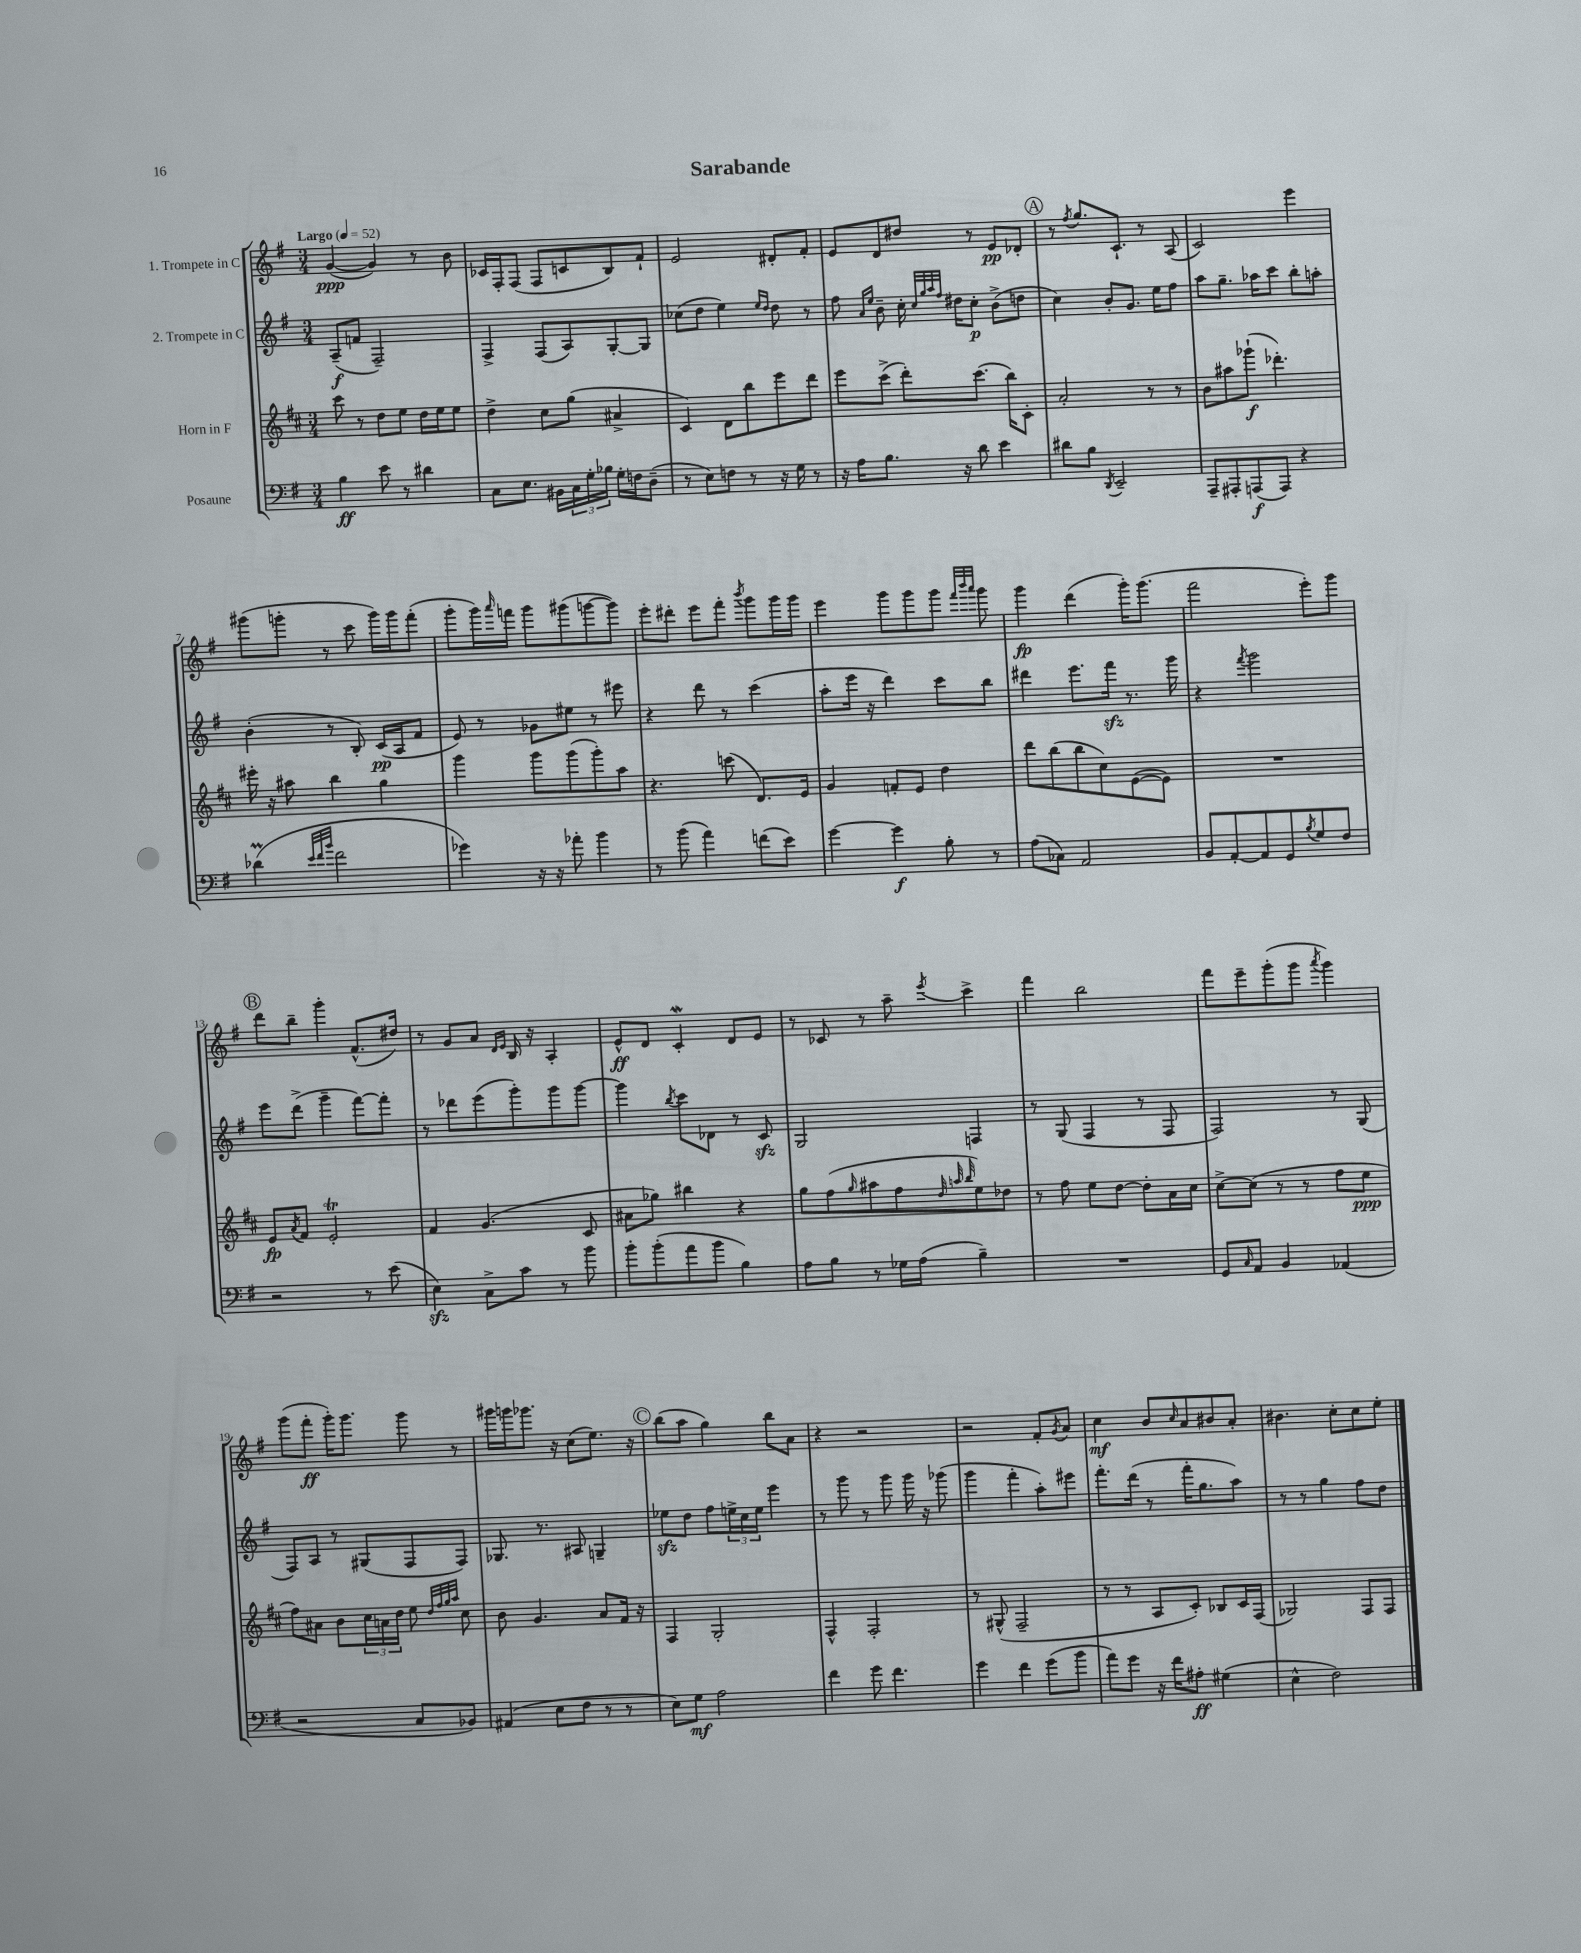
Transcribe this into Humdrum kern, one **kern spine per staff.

**kern	**dynam	**kern	**dynam	**kern	**dynam	**kern	**dynam
*part4	*part4	*part3	*part3	*part2	*part2	*part1	*part1
*staff4	*staff4	*staff3	*staff3	*staff2	*staff2	*staff1	*staff1
*I"Posaune	*	*I"Horn in F	*	*I"2. Trompete in C	*	*I"1. Trompete in C	*
*clefF4	*	*clefG2	*	*clefG2	*	*clefG2	*
*k[f#]	*	*k[f#c#]	*	*k[f#]	*	*k[f#]	*
*M3/4	*	*M3/4	*	*M3/4	*	*M3/4	*
*MM52	*	*MM52	*	*MM52	*	*MM52	*
=1	=1	=1	=1	=1	=1	=1	=1
!	!	!	!	!	!	!LO:TX:a:B:t=Largo	!
4B\	ff	8ccc#\	.	(8A~/L	f	([4g/	ppp
.	.	8r	.	8fn/J	.	.	.
8e\	.	8dd\L	.	2F#~/)	.	4g/])	.
8r	.	8ee\J	.	.	.	.	.
4d#X\	.	16dd\LL	.	.	.	8r	.
.	.	16ee\J	.	.	.	.	.
.	.	8ee\J	.	.	.	8b\	.
=2	=2	=2	=2	=2	=2	=2	=2
8C\L	.	4dd^\	.	4F#^/	.	16c-X/LL	.
.	.	.	.	.	.	16F#'/J	.
8.E\J	.	.	.	.	.	(8F#/J	.
.	.	8cc#\L	.	(8F#/L	.	8F#/L	.
16BB#X\LL	.	.	.	.	.	.	.
24C\	.	(8gg\J	.	8A/)	.	8cn/	.
24G'\	.	.	.	.	.	.	.
24B-X\JJ	.	.	.	.	.	.	.
16G'\LL	.	4a#X^/	.	[8G'/	.	8B/)	.
16Fn\J	.	.	.	.	.	.	.
(8D~\J	.	.	.	8G/J]	.	8f#`/J	.
=3	=3	=3	=3	=3	=3	=3	=3
8r	.	4c#/)	.	(8cc-X\L	.	2e/	.
8E\L)	.	.	.	8dd\J	.	.	.
8Fn\J	.	8d\L	.	4ee\)	.	.	.
8r	.	8bb\	.	.	.	.	.
.	.	.	.	16qqee/LL	.	.	.
.	.	.	.	16qqdd/JJ	.	.	.
16r	.	8eee\	.	8dd\	.	8d#X'/L	.
16G\	.	.	.	.	.	.	.
8r	.	8ddd\J	.	8r	.	8f#'/J	.
=4	=4	=4	=4	=4	=4	=4	=4
16r	.	8eee\L	.	8ff#\	.	8e/L	.
16A\KL	.	.	.	.	.	.	.
.	.	.	.	16qqa/LL	.	.	.
.	.	.	.	16qqee/JJ	.	.	.
8.B\J	.	(8ccc#^\J	.	8b~\	.	8d/	.
.	.	8ddd'\L)	.	16cc'\	.	8dd#X/J	.
.	.	.	.	32qqcc/LLL	.	.	.
.	.	.	.	32qqgg/	.	.	.
.	.	.	.	32qqaa/	.	.	.
.	.	.	.	32qqff#/JJJ	.	.	.
16r	.	.	.	16dd#X\KL	.	.	.
8d\	.	(8.ccc#\J	.	8cc'\J	p	8r	.
4e\	.	.	.	(8b^\L	.	8e/L	pp
.	.	16bb\KL)	.	.	.	.	.
.	.	8c#'\J	.	8ddn\J	.	8d-X'/J	.
!!LO:REH:place=s1:t=A
=5	=5	=5	=5	=5	=5	=5	=5
8d#X\L	.	2a'/	.	4cc\)	.	8r	.
.	.	.	.	.	.	8qff#/	.
8B\J	.	.	.	.	.	8.gg/L	.
8qDD/	.	.	.	.	.	.	.
2EE~/	.	.	.	8b'/L	.	.	.
.	.	.	.	.	.	8.c`/J	.
.	.	.	.	8.g/J	.	.	.
.	.	8r	.	.	.	8r	.
.	.	.	.	16ee\KL	.	.	.
.	.	8r	.	8ff#\J	.	(8A/	.
=6	=6	=6	=6	=6	=6	=6	=6
8AAA~/L	.	8b\L	.	8aa\L	.	2c/)	.
8AAA#X'/	.	8aa#X\	.	8.gg~\J	.	.	.
(8AAAn/	f	(8ggg-X`\J	f	.	.	.	.
.	.	.	.	16aa-X\KL	.	.	.
8AAA/J)	.	4.ddd-X'\)	.	8ccc\J	.	.	.
4r	.	.	.	8bb'\L	.	4eee\	.
.	.	.	.	8aan'\J	.	.	.
!!LO:LB:g=z
=7	=7	=7	=7	=7	=7	=7	=7
(4d-XM\	.	16eee#X'\	.	(4b'\	.	(8ggg#X\L	.
.	.	16r	.	.	.	.	.
.	.	8aa#X\	.	.	.	8gggn'\J	.
32qqe/LLL	.	.	.	.	.	.	.
32qqf#/	.	.	.	.	.	.	.
32qqb/JJJ	.	.	.	.	.	.	.
2f#\	.	4bb\	.	8r	.	8r	.
.	.	.	.	8B'/)	.	8ccc\	.
.	.	4gg\	.	(16c/LL	pp	16ggg\LL)	.
.	.	.	.	16A/J	.	16ggg\J	.
.	.	.	.	8f#/J	.	(8fff#'\J	.
=8	=8	=8	=8	=8	=8	=8	=8
4g-X\)	.	4ggg\	.	8e/)	.	8ggg'\L	.
.	.	.	.	8r	.	16ggg\L)	.
.	.	.	.	.	.	16qqaaa/	.
.	.	.	.	.	.	16fffn\JJ	.
16r	.	8ggg\L	.	8g-X\L	.	8ggg\L	.
16r	.	.	.	.	.	.	.
8a-X'\	.	(8ggg\	.	8ee#X\J	.	(8ggg#X\	.
4b\	.	8ggg'\)	.	8r	.	[8gggn\	.
.	.	8aa\J	.	8eee#X\	.	8ggg\J])	.
=9	=9	=9	=9	=9	=9	=9	=9
8r	.	4.r	.	4r	.	8eee'\L	.
(8b\	.	.	.	.	.	8ddd#X'\J	.
4a\)	.	.	.	8ddd\	.	8eee\L	.
.	.	(8cccn\	.	8r	.	8fff#'\J	.
.	.	.	.	.	.	8qbbb/	.
(8fn\L	.	8.d/L)	.	(4ccc\	.	8ggg\L	.
8e\J)	.	.	.	.	.	16ggg\L	.
.	.	16e/Jk	.	.	.	16ggg\JJ	.
=10	=10	=10	=10	=10	=10	=10	=10
[4g\	.	4g/	.	8aa'\L	.	4eee\	.
.	.	.	.	16eee\Jk	.	.	.
.	.	.	.	16r	.	.	.
4g\]	f	8fn'/L	.	4ddd\)	.	8ggg\L	.
.	.	8e/J	.	.	.	8ggg\	.
8B'\	.	4dd\	.	8ccc\L	.	8ggg\J	.
.	.	.	.	.	.	32qqfff#/LLL	.
.	.	.	.	.	.	32qqbbb/	.
.	.	.	.	.	.	32qqaaa/JJJ	.
8r	.	.	.	8bb\J	.	8ggg\	.
=11	=11	=11	=11	=11	=11	=11	=11
(8A\L	.	8ddd\L	.	4ddd#X\	.	4ggg\	fp
8C-X\J)	.	(8bb\	.	.	.	.	.
2AA/	.	8bb\	.	8.eee\L	.	(4ddd\	.
.	.	8cc#\)	.	.	.	.	.
.	.	.	.	16fff#zz\Jk	.	.	.
.	.	([8e\	.	8.r	.	16ggg'\KL)	.
.	.	.	.	.	.	(8.ggg\J	.
.	.	8e\J])	.	.	.	.	.
.	.	.	.	16ggg\	.	.	.
=12	=12	=12	=12	=12	=12	=12	=12
8BB/L	.	2.r	.	4r	.	2fff#\	.
[8AA'/	.	.	.	.	.	.	.
.	.	.	.	8qfff#/	.	.	.
8AA/]	.	.	.	2ggg\	.	.	.
8GG/	.	.	.	.	.	.	.
8qB/	.	.	.	.	.	.	.
8G/	.	.	.	.	.	8eee'\L)	.
8F#/J	.	.	.	.	.	8ggg\J	.
!!LO:LB:g=z
!!LO:REH:place=s1:t=B
=13	=13	=13	=13	=13	=13	=13	=13
2r	.	8e/L	fp	8eee\L	.	8ddd\L	.
.	.	8qa/	.	.	.	.	.
.	.	8f#/J	.	(8ddd^\J	.	8bb~\J	.
.	.	2eT'/	.	4ggg~\	.	4ggg'\	.
8r	.	.	.	[8fff#\L)	.	(8.f#^^/L	.
(8e\	.	.	.	8fff#'\J]	.	.	.
.	.	.	.	.	.	16dd#X/Jk)	.
=14	=14	=14	=14	=14	=14	=14	=14
4Ezz\)	.	4f#/	.	8r	.	8r	.
.	.	.	.	8ddd-X\L	.	8g/L	.
8C^\L	.	(4.g/	.	(8eee\	.	8a/J	.
.	.	.	.	.	.	16qqd/LL	.
.	.	.	.	.	.	16qqe/JJ	.
8c\J	.	.	.	8ggg'\)	.	16B/	.
.	.	.	.	.	.	16r	.
8r	.	.	.	8ggg\	.	4A'/	.
8b\	.	8c#/	.	[8ggg\J	.	.	.
=15	=15	=15	=15	=15	=15	=15	=15
8b'\L	.	8a#X\L	.	4ggg\]	.	8e^^/L	ff
(8b'\	.	8gg-X\J)	.	.	.	8d/J	.
.	.	.	.	8qbb/	.	.	.
8a\	.	4bb#X\	.	8ccc\L	.	4cw'/	.
8b\J	.	.	.	8d-X\J	.	.	.
4B\)	.	4r	.	8r	.	8d/L	.
.	.	.	.	8czz/	.	8e/J	.
=16	=16	=16	=16	=16	=16	=16	=16
8A\L	.	8gg\L	.	2G/	.	8r	.
8B\J	.	(8ff#\	.	.	.	8c-X/	.
.	.	16qqgg/	.	.	.	.	.
8r	.	8aa#X\	.	.	.	8r	.
16G-X\LL	.	8ff#\	.	.	.	8aa~\	.
(16A\JJ	.	.	.	.	.	.	.
.	.	32qqdd/	.	.	.	.	.
.	.	32qqaan/	.	.	.	.	.
.	.	32qqbb/	.	.	.	8qeee/	.
4B~\)	.	8ee\)	.	4Fn/	.	4ccc^\	.
.	.	8dd-X\J	.	.	.	.	.
=17	=17	=17	=17	=17	=17	=17	=17
2.r	.	8r	.	8r	.	4fff#\	.
.	.	8ff#\	.	(8G/	.	.	.
.	.	8ee\L	.	4F#/	.	2bb\	.
.	.	[8dd\J	.	.	.	.	.
.	.	8dd'\L]	.	8r	.	.	.
.	.	16a\L	.	8F#/	.	.	.
.	.	16cc#\JJ	.	.	.	.	.
=18	=18	=18	=18	=18	=18	=18	=18
8GG/L	.	[8cc#^\L	.	2F#/)	.	8fff#\L	.
16qqC/	.	.	.	.	.	.	.
8AA/J	.	(8cc#\J]	.	.	.	8eee~\	.
4BB/	.	8r	.	.	.	(8ggg'\	.
.	.	8r	.	.	.	8ggg\J	.
.	.	.	.	.	.	8qaaa/	.
(4AA-X/	.	8ff#\L	.	8r	.	4ggg\)	.
.	.	8ee\J	ppp	(8G/	.	.	.
!!LO:LB:g=z
=19	=19	=19	=19	=19	=19	=19	=19
2r	.	8ff#\L)	.	8F#/L)	.	(8ggg\L	.
.	.	8a#X\J	.	8A/J	.	8fff#'\J	ff
.	.	8b\L	.	8r	.	16ggg'\KL)	.
.	.	.	.	.	.	8.ggg\J	.
.	.	24cc#\L	.	(8G#X/L	.	.	.
.	.	24an\	.	.	.	.	.
.	.	24dd\JJ	.	.	.	.	.
8C/L	.	8ee\	.	8F#/	.	8ggg\	.
.	.	32qqdd/LLL	.	.	.	.	.
.	.	32qqff#/	.	.	.	.	.
.	.	32qqgg/	.	.	.	.	.
.	.	32qqaa/JJJ	.	.	.	.	.
8BB-X/J)	.	8cc#\	.	8F#/J)	.	8r	.
=20	=20	=20	=20	=20	=20	=20	=20
(4AA#X/	.	8b\	.	8.G-X/	.	16ggg#X\LL	.
.	.	.	.	.	.	16gggn\J	.
.	.	4.g/	.	.	.	8.ggg-X\J	.
.	.	.	.	8.r	.	.	.
8E\L	.	.	.	.	.	.	.
.	.	.	.	.	.	16r	.
8F#\J	.	.	.	8A#X/	.	(8cc\L	.
8r	.	8a/L	.	4Gn~/	.	8.ee\J)	.
8r	.	16f#/Jk	.	.	.	.	.
.	.	16r	.	.	.	16r	.
!!LO:REH:place=s1:t=C
=21	=21	=21	=21	=21	=21	=21	=21
8E\L)	.	4F#/	.	8ee-Xzz\L	.	(8bb\L	.
8G\J	mf	.	.	8dd\J	.	8aa\J	.
2A\	.	2G'/	.	8ff#\L	.	4gg\)	.
.	.	.	.	24een^\L	.	.	.
.	.	.	.	24cc\	.	.	.
.	.	.	.	24ee\JJ	.	.	.
.	.	.	.	4eee\	.	8bb\L	.
.	.	.	.	.	.	8a\J	.
=22	=22	=22	=22	=22	=22	=22	=22
4f#\	.	4F#^^/	.	8r	.	4r	.
.	.	.	.	8ggg\	.	.	.
8g\	.	2F#'/	.	8r	.	2r	.
4.f#\	.	.	.	8ggg\	.	.	.
.	.	.	.	16ggg\	.	.	.
.	.	.	.	16r	.	.	.
.	.	.	.	(8ggg-X\	.	.	.
=23	=23	=23	=23	=23	=23	=23	=23
4g\	.	8r	.	4ggg\	.	2r	.
.	.	(8G#X^^/	.	.	.	.	.
4f#\	.	2F#~/	.	4fff#'\	.	.	.
(8g\L	.	.	.	8aa'\L)	.	8f#'/L	.
.	.	.	.	.	.	8qg/	.
8b\J	.	.	.	8eee#X\J	.	8a/J	.
=24	=24	=24	=24	=24	=24	=24	=24
8a\L)	.	8r	.	8.fff#'\L	.	4cc\	mf
8g\J	.	8r	.	.	.	.	.
.	.	.	.	(16ddd\Jk	.	.	.
16r	.	8A/L	.	8r	.	8b/L	.
16f#\KL	.	.	.	.	.	.	.
.	.	.	.	.	.	16qqcc/	.
8A#X'\J	ff	8c#'/J)	.	16fff#'\KL	.	8a/	.
.	.	.	.	8.gg\	.	.	.
(4G#X\	.	8B-X/L	.	.	.	8b#X/	.
.	.	16c#/L	.	8aa\J)	.	8a'/J	.
.	.	(16F#/JJ	.	.	.	.	.
=25	=25	=25	=25	=25	=25	=25	=25
4E^^\	.	2G-X/)	.	8r	.	4.b#X\	.
.	.	.	.	8r	.	.	.
2F#\)	.	.	.	4gg\	.	.	.
.	.	.	.	.	.	8cc'\L	.
.	.	8F#/L	.	8ff#\L	.	8cc\	.
.	.	8F#/J	.	8dd\J	.	8ee'\J	.
==	==	==	==	==	==	==	==
*-	*-	*-	*-	*-	*-	*-	*-
